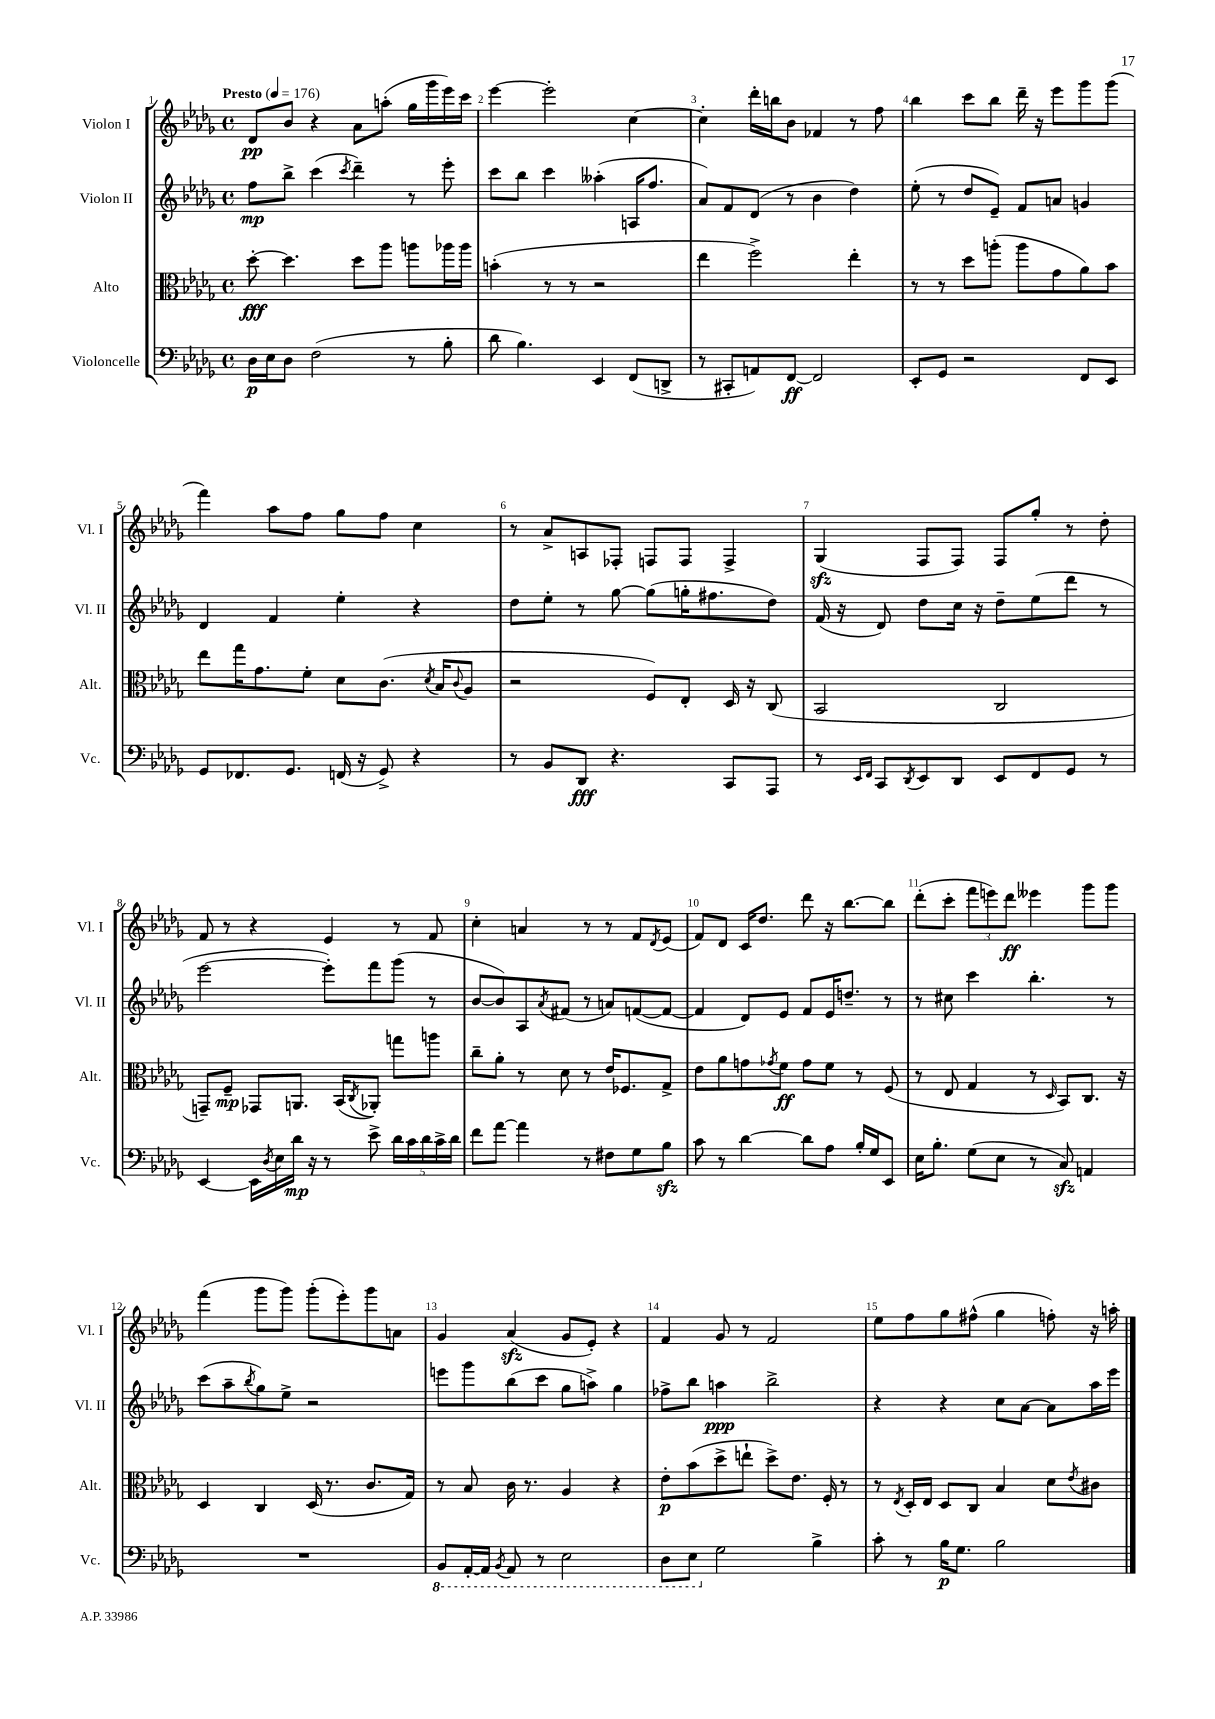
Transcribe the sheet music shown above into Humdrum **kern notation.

**kern	**dynam	**kern	**dynam	**kern	**dynam	**kern	**dynam
*part4	*part4	*part3	*part3	*part2	*part2	*part1	*part1
*staff4	*staff4	*staff3	*staff3	*staff2	*staff2	*staff1	*staff1
*I"Violoncelle	*	*I"Alto	*	*I"Violon II	*	*I"Violon I	*
*I'Vc.	*	*I'Alt.	*	*I'Vl. II	*	*I'Vl. I	*
*clefF4	*	*clefC3	*	*clefG2	*	*clefG2	*
*k[b-e-a-d-g-]	*	*k[b-e-a-d-g-]	*	*k[b-e-a-d-g-]	*	*k[b-e-a-d-g-]	*
*M4/4	*	*M4/4	*	*M4/4	*	*M4/4	*
*met(c)	*	*met(c)	*	*met(c)	*	*met(c)	*
*MM176	*	*MM176	*	*MM176	*	*MM176	*
=1	=1	=1	=1	=1	=1	=1	=1
!	!	!	!	!	!	!LO:TX:a:B:t=Presto	!
16D-\LL	p	[8dd-'\	fff	8ff\L	mp	8d-/L	pp
16E-\J	.	.	.	.	.	.	.
8D-\J	.	4.dd-\]	.	8bb-^\J	.	8b-/J	.
(2F\	.	.	.	(4ccc\	.	4r	.
.	.	.	.	8qccc/	.	.	.
.	.	8dd-\L	.	4ddd-~\)	.	8a-\L	.
.	.	8aa-\J	.	.	.	(8aan'\J	.
8r	.	8aan\L	.	8r	.	16gg-\LL	.
.	.	.	.	.	.	16ggg-\	.
8B-'\	.	16aa-X\L	.	8eee-'\	.	16eee-\)	.
.	.	16aa-\JJ	.	.	.	16ccc\JJ	.
=2	=2	=2	=2	=2	=2	=2	=2
8d-\	.	(4bn'\	.	8ccc\L	.	[4eee-\	.
4.B-\)	.	.	.	8bb-\J	.	.	.
.	.	8r	.	4ccc\	.	2eee-'\]	.
.	.	8r	.	.	.	.	.
4EE-/	.	2r	.	(4aa--X'\	.	.	.
(8FF/L	.	.	.	16An/KL	.	[4cc\	.
.	.	.	.	8.ff/J	.	.	.
8DDn^/J	.	.	.	.	.	.	.
=3	=3	=3	=3	=3	=3	=3	=3
8r	.	4ee-\	.	8a-/L)	.	4cc'\]	.
8CC#X'/L	.	.	.	8f/	.	.	.
8AAn/)	.	2ff^\)	.	(8d-/J	.	16ddd-'\LL	.
.	.	.	.	.	.	16bbn\J	.
[8FF/J	ff	.	.	8r	.	8b-\J	.
2FF/]	.	.	.	4b-\	.	4f-X/	.
.	.	4ee-'\	.	4dd-\)	.	8r	.
.	.	.	.	.	.	8ff\	.
=4	=4	=4	=4	=4	=4	=4	=4
8EE-'/L	.	8r	.	(8ee-'\	.	4bb-\	.
8GG-/J	.	8r	.	8r	.	.	.
2r	.	8dd-\L	.	8dd-/L	.	8ccc\L	.
.	.	(8aan'\J	.	8e-~/J)	.	8bb-\J	.
.	.	8aa\L	.	8f/L	.	16ddd-~\	.
.	.	.	.	.	.	16r	.
.	.	8g-\	.	8an/J	.	8eee-\L	.
8FF/L	.	8a-\)	.	4gn/	.	8ggg-\	.
8EE-/J	.	8b-\J	.	.	.	(8ggg-\J	.
!!LO:LB:g=z
=5	=5	=5	=5	=5	=5	=5	=5
8GG-/L	.	8ee-\L	.	4d-/	.	4fff\)	.
8.FF-X/	.	16gg-\K	.	.	.	.	.
.	.	8.g-\	.	.	.	.	.
.	.	.	.	4f/	.	8aa-\L	.
8.GG-/J	.	.	.	.	.	.	.
.	.	8f'\J	.	.	.	8ff\J	.
(16FFn/	.	8d-\L	.	4ee-'\	.	8gg-\L	.
16r	.	.	.	.	.	.	.
8GG-^/)	.	(8.c\J	.	.	.	8ff\J	.
4r	.	.	.	4r	.	4cc\	.
.	.	8qd-/	.	.	.	.	.
.	.	16B-/KL	.	.	.	.	.
.	.	8qqc/	.	.	.	.	.
.	.	8A-/J	.	.	.	.	.
=6	=6	=6	=6	=6	=6	=6	=6
8r	.	2r	.	8dd-\L	.	8r	.
8BB-/L	.	.	.	8ee-'\J	.	8a-^/L	.
8DD-/J	fff	.	.	8r	.	8An/	.
4.r	.	.	.	[8gg-\	.	8F-X'/J	.
.	.	8F/L)	.	(8gg-\L]	.	8Fn/L	.
.	.	8E-'/J	.	16ggn'\K	.	8F/J	.
.	.	.	.	8.ff#X\	.	.	.
8CC/L	.	16D-/	.	.	.	4F^/	.
.	.	16r	.	.	.	.	.
8AAA-/J	.	(8C/	.	8dd-\J)	.	.	.
=7	=7	=7	=7	=7	=7	=7	=7
8r	.	2BB-/	.	(16f/	.	(4G-zz/	.
.	.	.	.	16r	.	.	.
16qqEE-/LL	.	.	.	.	.	.	.
16qqFF/JJ	.	.	.	.	.	.	.
8CC/L	.	.	.	8d-/)	.	.	.
8qDD-/	.	.	.	.	.	.	.
8EE-/	.	.	.	8dd-\L	.	8F/L	.
8DD-/J	.	.	.	16cc\Jk	.	8F/J)	.
.	.	.	.	16r	.	.	.
8EE-/L	.	2C/	.	8dd-~\L	.	8F/L	.
8FF/	.	.	.	(8ee-\	.	8gg-'/J	.
8GG-/J	.	.	.	8ddd-\J	.	8r	.
8r	.	.	.	8r	.	8dd-'\	.
!!LO:LB:g=z
=8	=8	=8	=8	=8	=8	=8	=8
[4EE-/	.	8GGn~/L)	.	[2eee-\	.	8f/	.
.	.	8F~/J	mp	.	.	8r	.
16EE-\LL]	.	8GG-X/L	.	.	.	4r	.
8qD-/	.	.	.	.	.	.	.
16E-\	.	.	.	.	.	.	.
16d-\JJ	mp	8.AAn/J	.	.	.	.	.
16r	.	.	.	.	.	.	.
8r	.	.	.	8eee-'\L])	.	4e-/	.
.	.	(16BB-/KL	.	.	.	.	.
.	.	8qC/	.	.	.	.	.
8e-^\	.	8AA-X'/J)	.	8fff\	.	.	.
20d-\LL	.	8ggn\L	.	(8ggg-\J	.	8r	.
20c\	.	.	.	.	.	.	.
20d-\	.	.	.	.	.	.	.
.	.	8aan\J	.	8r	.	8f/	.
20c^\	.	.	.	.	.	.	.
20d-\JJ	.	.	.	.	.	.	.
=9	=9	=9	=9	=9	=9	=9	=9
8f\L	.	8cc~\L	.	[8b-/L	.	4cc'\	.
[8a-\J	.	8a-'\J	.	8b-/])	.	.	.
4a-\]	.	8r	.	8A-/	.	4an/	.
.	.	.	.	8qa-/	.	.	.
.	.	8d-\	.	(8f#X/J	.	.	.
8r	.	8r	.	8r	.	8r	.
8F#X\L	.	16e-/KL	.	8an/L)	.	8r	.
.	.	8.F-X/	.	.	.	.	.
8G-\	.	.	.	([8fn/	.	8f/L	.
.	.	.	.	.	.	8qd-/	.
8B-zz\J	.	8G-^/J	.	8f/J_	.	(8e-/J	.
=10	=10	=10	=10	=10	=10	=10	=10
8c\	.	8e-\L	.	4f/]	.	8f/L)	.
8r	.	8a-\	.	.	.	8d-/J	.
[4d-\	.	8gn\	.	8d-/L)	.	16c/KL	.
.	.	.	.	.	.	8.dd-/J	.
.	.	8qg-X/	.	.	.	.	.
.	.	8f\J	ff	8e-/J	.	.	.
8d-\L]	.	8g-\L	.	8f/L	.	8ddd-\	.
8A-\J	.	8f\J	.	16e-/K	.	16r	.
.	.	.	.	8.ddn~/J	.	[8.bb-\L	.
16B-'/LL	.	8r	.	.	.	.	.
16G-/J	.	.	.	.	.	.	.
8EE-/J	.	(8F/	.	8r	.	8bb-\J]	.
=11	=11	=11	=11	=11	=11	=11	=11
16E-\KL	.	8r	.	8r	.	(8ddd-'\L	.
8.B-'\J	.	.	.	.	.	.	.
.	.	8E-/	.	8cc#X\	.	8ccc'\J	.
(8G-\L	.	4G-/	.	4ccc\	.	12fff\L	.
.	.	.	.	.	.	12eeen\)	.
8E-\J	.	.	.	.	.	.	.
.	.	.	.	.	.	12ddd-\J	ff
8r	.	8r	.	4.bb-'\	.	4eee--X\	.
.	.	16qqD-/	.	.	.	.	.
8Czz/)	.	8BB-/L)	.	.	.	.	.
4AAn/	.	8.C/J	.	.	.	8ggg-\L	.
.	.	.	.	8r	.	8ggg-\J	.
.	.	16r	.	.	.	.	.
!!LO:LB:g=z
=12	=12	=12	=12	=12	=12	=12	=12
1r	.	4D-/	.	(8ccc\L	.	(4fff\	.
.	.	.	.	8aa-~\	.	.	.
.	.	.	.	8qbb-/	.	.	.
.	.	4C/	.	8gg-\)	.	8ggg-\L	.
.	.	.	.	8ee-^\J	.	8ggg-\J)	.
.	.	(16D-/	.	2r	.	(8ggg-'\L	.
.	.	8.r	.	.	.	.	.
.	.	.	.	.	.	8eee-'\)	.
.	.	8.c/L	.	.	.	8ggg-\	.
.	.	.	.	.	.	8an\J	.
.	.	16G-/Jk)	.	.	.	.	.
=13	=13	=13	=13	=13	=13	=13	=13
*8ba	*	*	*	*	*	*	*
8BBB-/L	.	8r	.	8eeen\L	.	4g-/	.
[16AAA-'/L	.	8B-/	.	8ggg-\	.	.	.
16AAA-/JJ]	.	.	.	.	.	.	.
8qBBB-/	.	.	.	.	.	.	.
8AAA-/	.	16c\	.	(8bb-\	.	(4a-zz/	.
.	.	8.r	.	.	.	.	.
8r	.	.	.	8ccc\J	.	.	.
2EE-\	.	4A-/	.	8gg-\L	.	8g-/L	.
.	.	.	.	8aan^\J)	.	8e-'/J)	.
.	.	4r	.	4gg-\	.	4r	.
=14	=14	=14	=14	=14	=14	=14	=14
8DD-\L	.	8e-'\L	p	8ff-X^\L	.	4f/	.
8EE-\J	.	(8b-\	.	8bb-\J	.	.	.
*X8ba	*	*	*	*	*	*	*
2G-\	.	8dd-^\	.	4aan\	ppp	8g-/	.
.	.	8een`\J	.	.	.	8r	.
.	.	8dd-^\L)	.	2bb-^\	.	2f/	.
.	.	8.e-\J	.	.	.	.	.
4B-^\	.	.	.	.	.	.	.
.	.	16F'/	.	.	.	.	.
.	.	8r	.	.	.	.	.
=15	=15	=15	=15	=15	=15	=15	=15
8c'\	.	8r	.	4r	.	8ee-\L	.
.	.	8qE-/	.	.	.	.	.
8r	.	16D-'/LL	.	.	.	8ff\	.
.	.	16E-/JJ	.	.	.	.	.
16B-\KL	p	8D-/L	.	4r	.	8gg-\	.
8.G-\J	.	.	.	.	.	.	.
.	.	8C/J	.	.	.	(8ff#X^^\J	.
2B-\	.	4B-/	.	8cc\L	.	4gg-\	.
.	.	.	.	[8a-\J	.	.	.
.	.	8d-\L	.	8a-\L]	.	8ffn'\)	.
.	.	8qe-/	.	.	.	.	.
.	.	8c#X\J	.	16aa-\L	.	16r	.
.	.	.	.	16eee-\JJ	.	16aan'\	.
==	==	==	==	==	==	==	==
*-	*-	*-	*-	*-	*-	*-	*-
